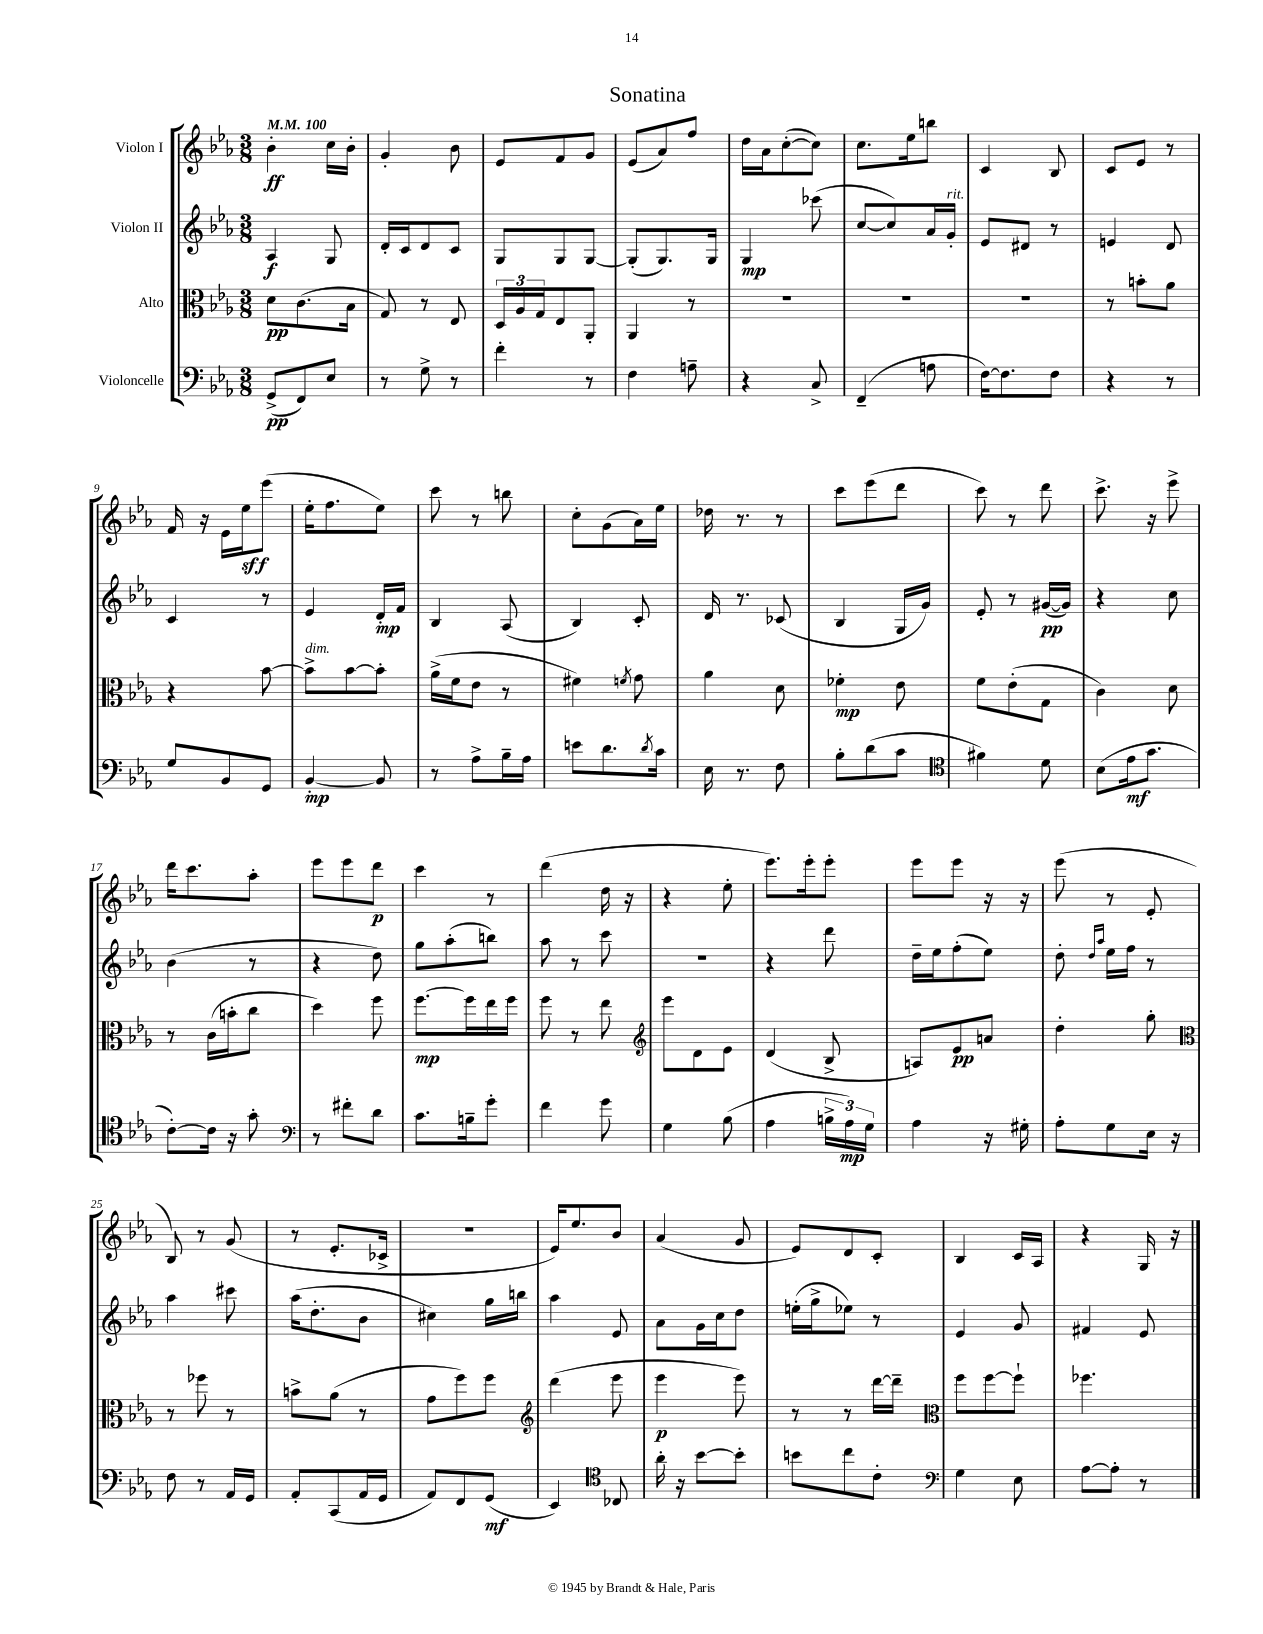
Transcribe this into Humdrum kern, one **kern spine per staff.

**kern	**kern	**kern	**kern
*staff4	*staff3	*staff2	*staff1
*clefF4	*clefC3	*clefG2	*clefG2
*k[b-e-a-]	*k[b-e-a-]	*k[b-e-a-]	*k[b-e-a-]
*M3/8	*M3/8	*M3/8	*M3/8
*MM100	*MM100	*MM100	*MM100
(8GG^	8d	4A-	4b-'
8FF)	(8.c	.	.
8E-	.	8G	16cc
.	16B-	.	16b-'
=	=	=	=
8r	8G)	16d'	4g'
.	.	16c	.
8G^	8r	8d	.
8r	8E-	8c	8b-
=	=	=	=
4f'	24D	8G	8e-
.	24A-	.	.
.	24G	.	.
.	8E-	8G	8f
8r	8AA-'	[8G	8g
=	=	=	=
4F	4AA-	(8G']	(8e-
.	.	8.G)	8a-)
8A~	8r	.	8ff
.	.	16G	.
=	=	=	=
4r	4.r	4G	16dd
.	.	.	16a-
.	.	.	([8cc'
8C^	.	(8ccc-	8cc])
=	=	=	=
(4FF~	4.r	[8cc	8.cc
.	.	8cc])	.
.	.	.	16ee-
8A	.	16a-	8bb
.	.	16g'	.
=	=	=	=
[16F)	4.r	8e-	4c
8.F]	.	.	.
.	.	8d#	.
8F	.	8r	8B-
=	=	=	=
4r	8r	4e	8c
.	8b'	.	8e-
8r	8a-	8d	8r
=	=	=	=
8G	4r	4c	16f
.	.	.	16r
8BB-	.	.	16e-
.	.	.	16ee-
8GG	[8b-	8r	(8eee-
=	=	=	=
[4BB-'	8b-^]	4e-	16ee-'
.	.	.	8.ff
.	[8b-	.	.
8BB-]	8b-']	16d'	8ee-)
.	.	16f	.
=	=	=	=
8r	(16a-^	4B-	8ccc
.	16f	.	.
8A-^	8e-	.	8r
16B-~	8r	(8A-	8bb
16A-	.	.	.
=	=	=	=
8e	4f#)	4B-)	8cc'
8.d	.	.	(8g
.	8qf	.	.
.	8g	8c'	16a-)
8qd	.	.	.
16c	.	.	16ee-
=	=	=	=
16E-	4a-	16d	16dd-
8.r	.	8.r	8.r
8F	8d	(8c-	8r
=	=	=	=
8B-'	4f-'	4B-	8ccc
(8d	.	.	(8eee-
8c	8e-	16G	8ddd
.	.	16g)	.
=	=	=	=
*clefC4	*	*	*
4f#)	8f	8e-'	8ccc)
.	(8e-'	8r	8r
8d	8G	([16g#	8ddd
.	.	16g#])	.
=	=	=	=
(8B-	4c)	4r	8.ccc^
16e-	.	.	.
8.g	.	.	16r
.	8d	8cc	8eee-^
=	=	=	=
[8c')	8r	(4b-	16ddd
.	.	.	8.ccc
16c]	(16c	.	.
16r	16b'	.	.
8g'	8cc	8r	8aa-'
=	=	=	=
*clefF4	*	*	*
8r	4dd)	4r	8eee-
8f#'	.	.	8eee-
8d	8ff	8dd)	8ddd
=	=	=	=
8.c	[8.ff	8gg	4ccc
.	.	(8aa-'	.
16B~	16ff]	.	.
8g'	16ee-	8bb)	8r
.	16ff	.	.
=	=	=	=
4f	8ff	8aa-	(4ddd
.	8r	8r	.
8g	8ee-	8ccc	16dd
.	.	.	16r
=	=	=	=
*	*clefG2	*	*
4G	8eee-	4.r	4r
.	8d	.	.
(8B-	8e-	.	8ee-'
=	=	=	=
4A-	(4d	4r	8.eee-)
.	.	.	16eee-'
24B^	8B-^	8ddd	8eee-'
24A-)	.	.	.
24G	.	.	.
=	=	=	=
4A-	8A)	16dd~	8eee-
.	.	16ee-	.
.	8e-	(8ff'	8eee-
16r	8a	8ee-)	16r
16G#'	.	.	16r
=	=	=	=
8A-'	4dd'	8dd'	(8eee-
.	.	16qqdd	.
.	.	16qqaa-	.
8G	.	16ee-	8r
.	.	16ff	.
16E-	8gg'	8r	8e-'
16r	.	.	.
=	=	=	=
*	*clefC3	*	*
8F	8r	4aa-	8B-)
8r	8ff-	.	8r
16AA-	8r	8ccc#	(8g
16GG	.	.	.
=	=	=	=
8AA-'	8b^	(16aa-	8r
.	.	8.dd'	.
(8CC	(8a-	.	8.e-'
16AA-	8r	8b-	.
16GG	.	.	16c-^
=	=	=	=
8AA-)	8g	4cc#)	4.r
8FF	8ff)	.	.
(8GG	8ff	16gg	.
.	.	16bb	.
=	=	=	=
*	*clefG2	*	*
4EE-)	(4ddd	4aa-	16e-)
.	.	.	8.ee-
*clefC4	*	*	*
8C-	8eee-	8e-	8b-
=	=	=	=
16a-'	4eee-	8a-	(4a-
16r	.	.	.
[8b-	.	16g	.
.	.	16cc	.
8b-']	8eee-)	8dd	8g
=	=	=	=
8b	8r	(16ee'	8e-)
.	.	16gg^	.
8cc	8r	8ee-)	8d
8c'	[16ddd	8r	8c'
.	16ddd~]	.	.
=	=	=	=
*clefF4	*clefC3	*	*
4G	8ff	4e-	4B-
.	[8ff	.	.
8E-	8ff`]	8g	16c
.	.	.	16A-
=	=	=	=
[8A-	4.ff-	4f#	4r
8A-']	.	.	.
8r	.	8e-	16G
.	.	.	16r
==	==	==	==
*-	*-	*-	*-
